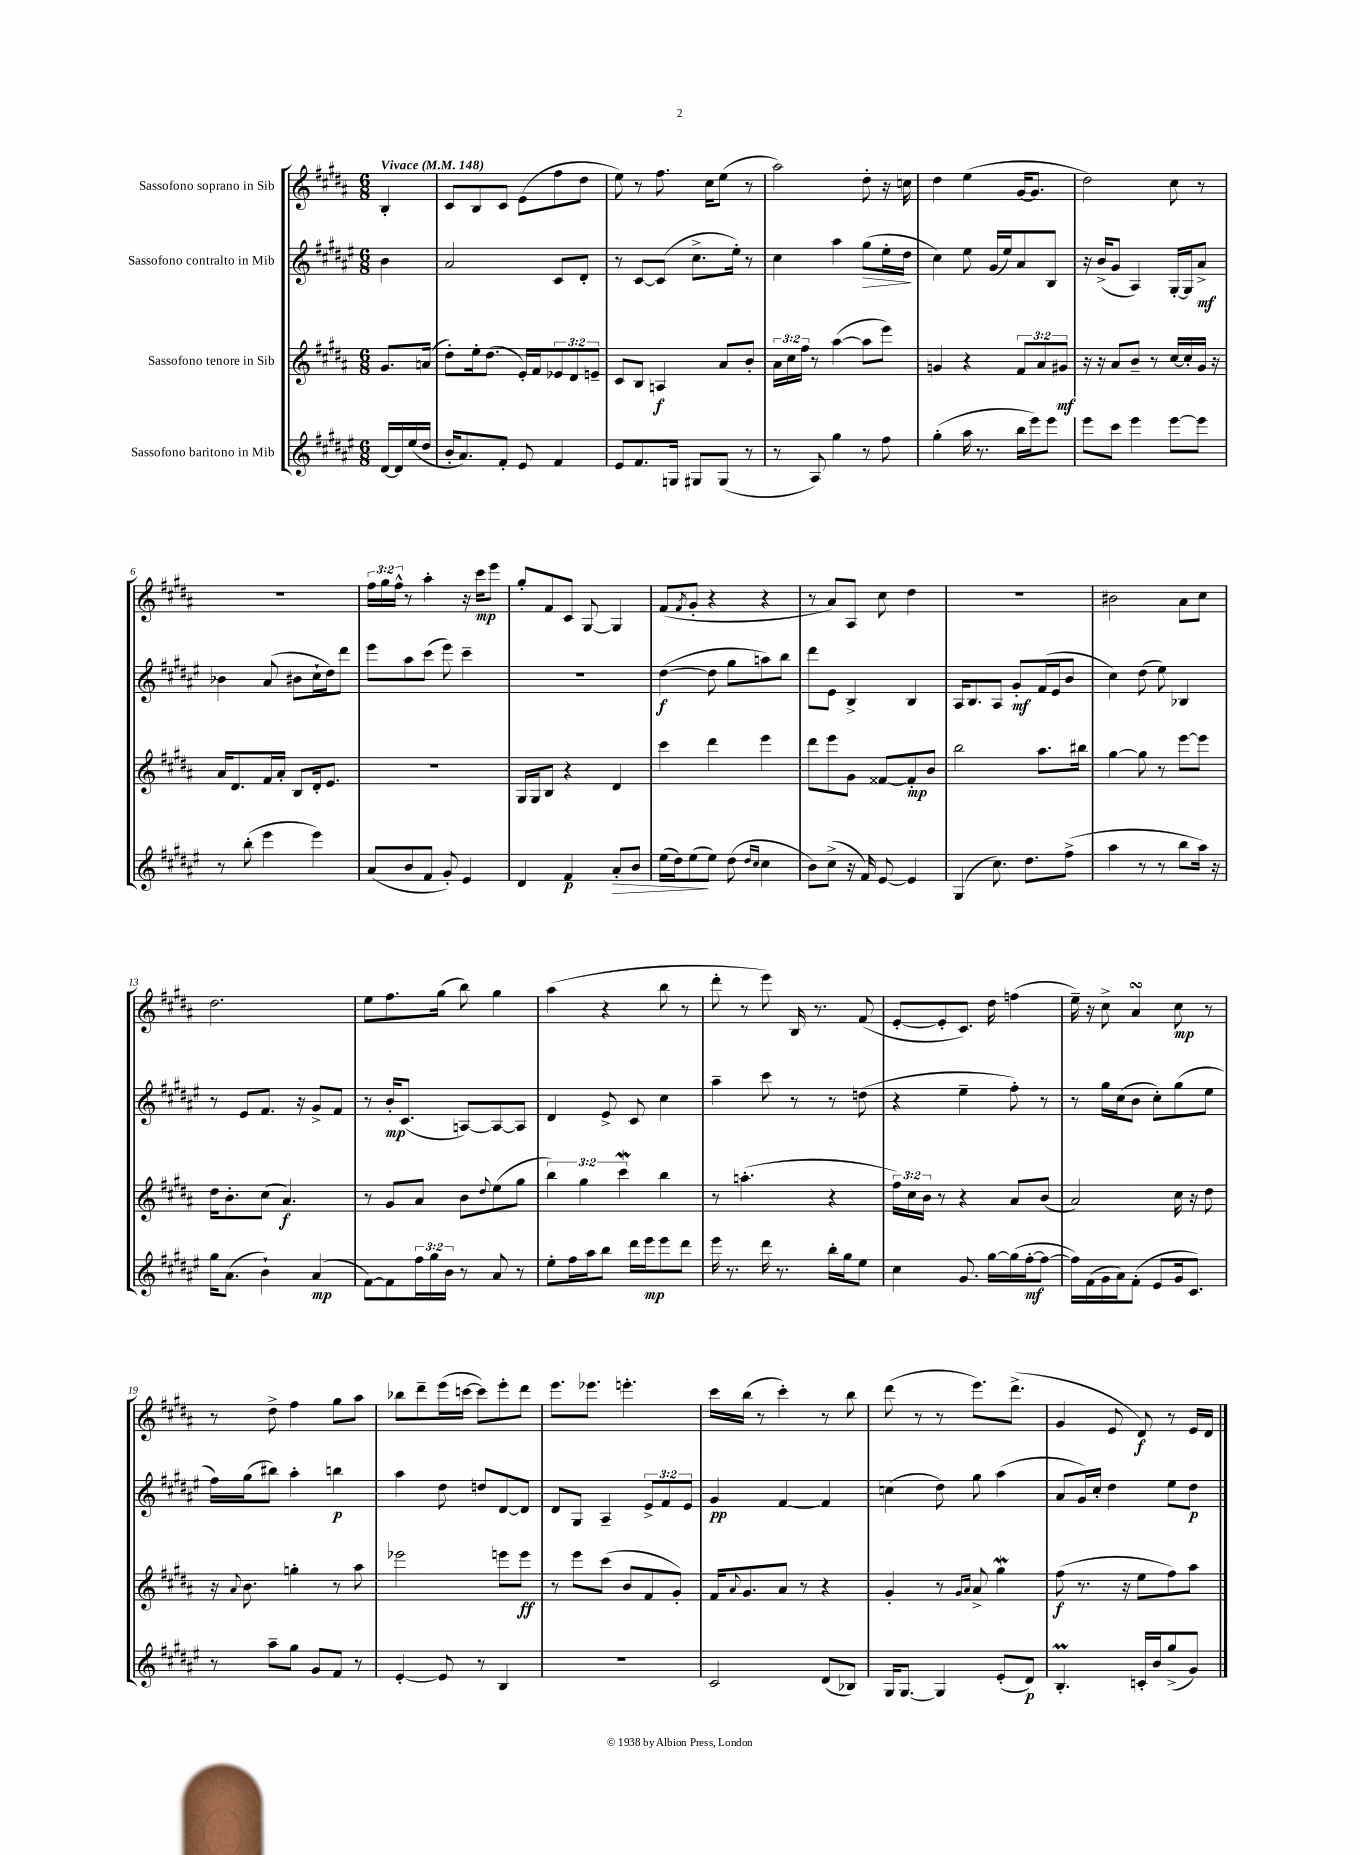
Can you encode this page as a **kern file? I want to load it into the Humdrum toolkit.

**kern	**dynam	**kern	**dynam	**kern	**dynam	**kern	**dynam
*part4	*part4	*part3	*part3	*part2	*part2	*part1	*part1
*staff4	*staff4	*staff3	*staff3	*staff2	*staff2	*staff1	*staff1
*I"Sassofono baritono in Mib	*	*I"Sassofono tenore in Sib	*	*I"Sassofono contralto in Mib	*	*I"Sassofono soprano in Sib	*
*clefG2	*	*clefG2	*	*clefG2	*	*clefG2	*
*k[f#c#g#d#a#e#]	*	*k[f#c#g#d#a#]	*	*k[f#c#g#d#a#e#]	*	*k[f#c#g#d#a#]	*
*M6/8	*	*M6/8	*	*M6/8	*	*M6/8	*
*MM148	*	*MM148	*	*MM148	*	*MM148	*
=	=	=	=	=	=	=	=
!	!	!	!	!	!	!LO:TX:a:B:t=Vivace	!
[16d#/LL	.	8.g#/L	.	4b\	.	4B'/	.
16d#/]	.	.	.	.	.	.	.
(16ee#/	.	.	.	.	.	.	.
16dd#/JJ	.	(16an/Jk	.	.	.	.	.
=1	=1	=1	=1	=1	=1	=1	=1
16b'/KL	.	8dd#'\L)	.	2a#/	.	8c#/L	.
8.a#/)	.	.	.	.	.	.	.
.	.	16ee'\k	.	.	.	8B/	.
.	.	(8.dd#\J	.	.	.	.	.
8f#'/J	.	.	.	.	.	8c#/J	.
8e#/	.	16e'/LL)	.	.	.	(8e\L	.
.	.	16f#/J	.	.	.	.	.
4f#/	.	12e-X/	.	8c#/L	.	8ff#\	.
.	.	12d#/	.	.	.	.	.
.	.	.	.	8d#'/J	.	8dd#\J	.
.	.	12en~/J	.	.	.	.	.
=2	=2	=2	=2	=2	=2	=2	=2
8e#/L	.	8c#/L	.	8r	.	8ee\)	.
8.f#/	.	8B/J	.	[8c#/L	.	8r	.
.	.	4An/	f	(8c#/J]	.	8.ff#\	.
16Gn/Jk	.	.	.	.	.	.	.
8G#X/L	.	.	.	8.cc#^\L	.	.	.
.	.	.	.	.	.	16cc#\KL	.
(8G#/J	.	8a#/L	.	.	.	(8ee\J	.
.	.	.	.	16ee#'\Jk)	.	.	.
8r	.	8b'/J	.	8r	.	8r	.
=3	=3	=3	=3	=3	=3	=3	=3
8r	.	24a#\LL	.	4cc#\	.	2aa#\)	.
.	.	24cc#\	.	.	.	.	.
.	.	24ff#\JJ	.	.	.	.	.
8A#/)	.	8r	.	.	.	.	.
4gg#\	.	([4aa#\	.	4aa#\	.	.	.
!	!	!	!	!	!LO:HP:b	!	!
8r	.	8aa#\L]	.	(8gg#\L	>	8dd#'\	.
8ff#\	.	8eee\J)	.	16ee#'\L	.	16r	.
.	.	.	.	16dd#\JJ	.	16ccn\	.
.	.	.	.	.	]	.	.
=4	=4	=4	=4	=4	=4	=4	=4
(4gg#'\	.	4gn/	.	4cc#\)	.	4dd#\	.
16aa#\	.	4r	.	8ee#\	.	(4ee\	.
8.r	.	.	.	.	.	.	.
.	.	.	.	(16g#/LL	.	.	.
.	.	.	.	16ee#/J)	.	.	.
16bb\LL	.	12f#/L	.	8a#/	.	[16g#/KL	.
16eee#\J)	.	.	.	.	.	8.g#/J]	.
.	.	12a#/	.	.	.	.	.
8eee#\J	.	.	.	8B/J	.	.	.
.	.	12g#X/J	mf	.	.	.	.
=5	=5	=5	=5	=5	=5	=5	=5
8eee#\L	.	16r	.	16r	.	2dd#\)	.
.	.	16r	.	(16b^/KL	.	.	.
8ccc#\J	.	8a#/L	.	8g#/J	.	.	.
4eee#\	.	8b~/J	.	4A#/)	.	.	.
.	.	8r	.	.	.	.	.
[8eee#\L	.	[16cc#/LL	.	[16G#'/LL	.	8cc#\	.
.	.	16cc#'/]	.	16G#/J]	.	.	.
8eee#\J]	.	16g#/JJ	.	8a#^/J	mf	8r	.
.	.	16r	.	.	.	.	.
!!LO:LB:g=z
=6	=6	=6	=6	=6	=6	=6	=6
8r	.	16a#/KL	.	4b-X\	.	2.r	.
.	.	8.d#/	.	.	.	.	.
(8bb'\	.	.	.	.	.	.	.
4eee#\	.	16f#/L	.	(8a#/	.	.	.
.	.	16a#'/JJ	.	.	.	.	.
.	.	8B/L	.	8b#X\L	.	.	.
4eee#\)	.	16d#'/k	.	16cc#`\L	.	.	.
.	.	8.e/J	.	16dd#\J)	.	.	.
.	.	.	.	8ddd#\J	.	.	.
=7	=7	=7	=7	=7	=7	=7	=7
(8a#/L	.	2.r	.	8eee#\L	.	24ff#\LL	.
.	.	.	.	.	.	24gg#\	.
.	.	.	.	.	.	24ff#^^\JJ	.
8b/	.	.	.	8aa#\	.	8r	.
8f#/J	.	.	.	(8ccc#\J	.	4aa#'\	.
8g#'/)	.	.	.	8eee#\)	.	.	.
4e#/	.	.	.	4ccc#~\	.	16r	.
.	.	.	.	.	.	16ccc#\KL	mp
.	.	.	.	.	.	8eee\J	.
=8	=8	=8	=8	=8	=8	=8	=8
4d#/	.	16G#/LL	.	2.r	.	8gg#'/L	.
.	.	16G#/J	.	.	.	.	.
.	.	8B/J	.	.	.	8f#/	.
4f#/	p	4r	.	.	.	8c#/J	.
.	.	.	.	.	.	[8G#/	.
!	!LO:HP:b	!	!	!	!	!	!
8a#'/L	>	4d#/	.	.	.	4G#/]	.
8b/J	.	.	.	.	.	.	.
=9	=9	=9	=9	=9	=9	=9	=9
(16ee#\LL	.	4ccc#\	.	([4dd#\	f	(8f#/L	.
16dd#\J)	.	.	.	.	.	.	.
.	.	.	.	.	.	8qf#/	.
(8ee#\	.	.	.	.	.	8g#'/J	.
8ee#\J)	]	4ddd#\	.	8dd#\]	.	4r	.
(8dd#\	.	.	.	8gg#\L	.	.	.
16qqdd#/LL	.	.	.	.	.	.	.
16qqcc#/JJ	.	.	.	.	.	.	.
4cc#\	.	4eee\	.	8aan\)	.	4r	.
.	.	.	.	8bb\J	.	.	.
=10	=10	=10	=10	=10	=10	=10	=10
8b\L)	.	8ddd#\L	.	8ddd#\L	.	8r	.
(8cc#^\J	.	8eee\	.	8e#\J	.	8a#/L)	.
16r	.	8g#\J	.	4B^/	.	8A#/J	.
16f#/)	.	.	.	.	.	.	.
[8e#/	.	[8f##X/L	.	.	.	8cc#\	.
4e#/]	.	8f##'/]	mp	4B/	.	4dd#\	.
.	.	8b/J	.	.	.	.	.
=11	=11	=11	=11	=11	=11	=11	=11
(4G#/	.	2bb\	.	16A#/KL	.	2.r	.
.	.	.	.	8.B/	.	.	.
8.cc#\)	.	.	.	8A#/J	.	.	.
.	.	.	.	8g#'/L	mf	.	.
8.dd#\L	.	.	.	.	.	.	.
.	.	8.aa#\L	.	(16f#/L	.	.	.
.	.	.	.	16e#/J	.	.	.
(8ff#^\J	.	.	.	8b/J	.	.	.
.	.	16bb#X\Jk	.	.	.	.	.
=12	=12	=12	=12	=12	=12	=12	=12
4aa#\	.	[4gg#\	.	4cc#\)	.	2b#X\	.
8r	.	8gg#\]	.	(8dd#\	.	.	.
8r	.	8r	.	8ee#\)	.	.	.
8bb\L	.	[8eee\L	.	4B-X/	.	8a#\L	.
16aa#\Jk)	.	8eee\J]	.	.	.	8cc#\J	.
16r	.	.	.	.	.	.	.
!!LO:LB:g=z
=13	=13	=13	=13	=13	=13	=13	=13
16gg#\KL	.	16dd#\KL	.	8r	.	2.dd#\	.
(8.a#\J	.	8.b'\	.	.	.	.	.
.	.	.	.	8e#/L	.	.	.
4b`\)	.	(8cc#\J	.	8.f#/J	.	.	.
.	.	4.a#/)	f	.	.	.	.
.	.	.	.	16r	.	.	.
(4a#/	mp	.	.	8g#^/L	.	.	.
.	.	.	.	8f#/J	.	.	.
=14	=14	=14	=14	=14	=14	=14	=14
[8f#\L)	.	8r	.	8r	.	8ee\L	.
8f#\]	.	8g#/L	.	16b'/KL	mp	8.ff#\	.
.	.	.	.	(8.c#/J	.	.	.
24ff#\L	.	8a#/J	.	.	.	.	.
24gg#\	.	.	.	.	.	.	.
.	.	.	.	.	.	(16gg#\Jk	.
24b\JJ	.	.	.	.	.	.	.
8r	.	8b\L	.	[8An/L)	.	8bb\)	.
.	.	8qqdd#/	.	.	.	.	.
8a#/	.	(8ee\	.	8A/_	.	4gg#\	.
8r	.	8gg#\J	.	8A/J]	.	.	.
=15	=15	=15	=15	=15	=15	=15	=15
8ee#'\L	.	6bb\)	.	4d#/	.	(4aa#\	.
16ff#\L	.	.	.	.	.	.	.
.	.	6gg#\	.	.	.	.	.
16aa#\J	.	.	.	.	.	.	.
8bb\J	.	.	.	8e#^/	.	4r	.
.	.	6ccc#W\	.	.	.	.	.
16ddd#\LL	.	.	.	8c#/	.	.	.
16eee#\J	mp	.	.	.	.	.	.
8eee#\	.	4bb\	.	4cc#\	.	8bb\	.
8ddd#\J	.	.	.	.	.	8r	.
=16	=16	=16	=16	=16	=16	=16	=16
16eee#\	.	8r	.	4aa#~\	.	8ddd#'\	.
8.r	.	.	.	.	.	.	.
.	.	(4.aan'\	.	.	.	8r	.
16ddd#\	.	.	.	8ccc#\	.	8eee\)	.
8.r	.	.	.	.	.	.	.
.	.	.	.	8r	.	16B/	.
.	.	.	.	.	.	8.r	.
16bb'\LL	.	4r	.	8r	.	.	.
16gg#\J	.	.	.	.	.	.	.
8ee#\J	.	.	.	(8ddn\	.	(8f#/	.
=17	=17	=17	=17	=17	=17	=17	=17
4cc#\	.	24ff#\LL)	.	4r	.	[8e'/L	.
.	.	24cc#\	.	.	.	.	.
.	.	24b\JJ	.	.	.	.	.
.	.	8r	.	.	.	8e'/]	.
8.g#/	.	4r	.	4ee#~\	.	8.c#/J)	.
[16gg#\LL	.	.	.	.	.	16dd#\	.
(16gg#\]	.	8a#/L	.	8ff#'\)	.	(4ffn\	.
[16ff#'\J	mf	.	.	.	.	.	.
8ff#\J_	.	(8b/J	.	8r	.	.	.
=18	=18	=18	=18	=18	=18	=18	=18
16ff#\LL])	.	2a#/)	.	8r	.	16ee~\)	.
(16f#\	.	.	.	.	.	16r	.
16g#\	.	.	.	16gg#\LL	.	8cc#^\	.
16a#\J)	.	.	.	(16cc#\J	.	.	.
(8f#'\J	.	.	.	8b\J	.	4a#sSsS/	.
8e#/L	.	.	.	8cc#'\L)	.	.	.
16g#/k	.	16cc#\	.	(8gg#\	.	8cc#\	mp
8.c#/J)	.	16r	.	.	.	.	.
.	.	8dd#\	.	8ee#\J	.	8r	.
!!LO:LB:g=z
=19	=19	=19	=19	=19	=19	=19	=19
8r	.	16r	.	16ff#\LL)	.	8r	.
.	.	8qqa#/	.	.	.	.	.
.	.	8.b\	.	(16gg#\J	.	.	.
8aa#~\L	.	.	.	8bb#X\J)	.	8dd#^\	.
8gg#\J	.	4ggn'\	.	4aa#'\	.	4ff#\	.
8g#/L	.	.	.	.	.	.	.
8f#/J	.	8r	.	4bbn\	p	8gg#\L	.
8r	.	8aa#\	.	.	.	8aa#\J	.
=20	=20	=20	=20	=20	=20	=20	=20
[4e#'/	.	2eee-X\	.	4aa#\	.	8bb-X\L	.
.	.	.	.	.	.	8ddd#~\	.
8e#/]	.	.	.	8dd#\	.	(16eee\L	.
.	.	.	.	.	.	[16cccn\JJ	.
8r	.	.	.	8ddn/L	.	8ccc\L])	.
4B/	.	8eeen\L	.	[8d#/	.	8eee'\	.
.	.	8eee\J	ff	8d#/J]	.	8ddd#\J	.
=21	=21	=21	=21	=21	=21	=21	=21
2.r	.	8r	.	8d#/L	.	8.eee\L	.
.	.	8eee\L	.	8G#/J	.	.	.
.	.	.	.	.	.	8.eee-X\J	.
.	.	(8ccc#\J	.	4A#~/	.	.	.
.	.	8b/L	.	.	.	4.eeen'\	.
.	.	8f#/	.	12e#^/L	.	.	.
.	.	.	.	12f#/	.	.	.
.	.	8g#'/J)	.	.	.	.	.
.	.	.	.	12e#/J	.	.	.
=22	=22	=22	=22	=22	=22	=22	=22
2c#/	.	16f#/KL	.	4g#/	pp	16ccc#\LL	.
.	.	8qqa#/	.	.	.	.	.
.	.	8.g#/	.	.	.	(16bb\JJ	.
.	.	.	.	.	.	8r	.
.	.	8a#/J	.	[4f#/	.	4ccc#'\)	.
.	.	8r	.	.	.	.	.
(8d#/L	.	4r	.	4f#/]	.	8r	.
8B-X/J)	.	.	.	.	.	8bb\	.
=23	=23	=23	=23	=23	=23	=23	=23
16G#/KL	.	4g#'/	.	(4ccn\	.	(8ddd#\	.
[8.G#/J	.	.	.	.	.	.	.
.	.	.	.	.	.	8r	.
4G#/]	.	8r	.	8dd#\)	.	8r	.
.	.	16qqg#/LL	.	.	.	.	.
.	.	16qqa#/JJ	.	.	.	.	.
.	.	8a#^/	.	8gg#\	.	8.eee\L)	.
(8e#'/L	.	4gg#W\	.	(4aa#\	.	.	.
.	.	.	.	.	.	(8.ddd#^\J	.
8d#/J)	p	.	.	.	.	.	.
=24	=24	=24	=24	=24	=24	=24	=24
4.BM'/	.	(8ff#\	f	8a#/L	.	4g#/	.
.	.	8.r	.	16g#/L)	.	.	.
.	.	.	.	16cc#'/JJ	.	.	.
.	.	.	.	4dd#\	.	8e/	.
.	.	16r	.	.	.	.	.
16cn'/LL	.	8ee\L	.	.	.	8d#/)	f
16b/J	.	.	.	.	.	.	.
(8gg#^/	.	8ff#\)	.	8ee#\L	.	8r	.
8g#/J)	.	8aa#\J	.	8dd#\J	p	16e/LL	.
.	.	.	.	.	.	16d#/JJ	.
==	==	==	==	==	==	==	==
*-	*-	*-	*-	*-	*-	*-	*-
